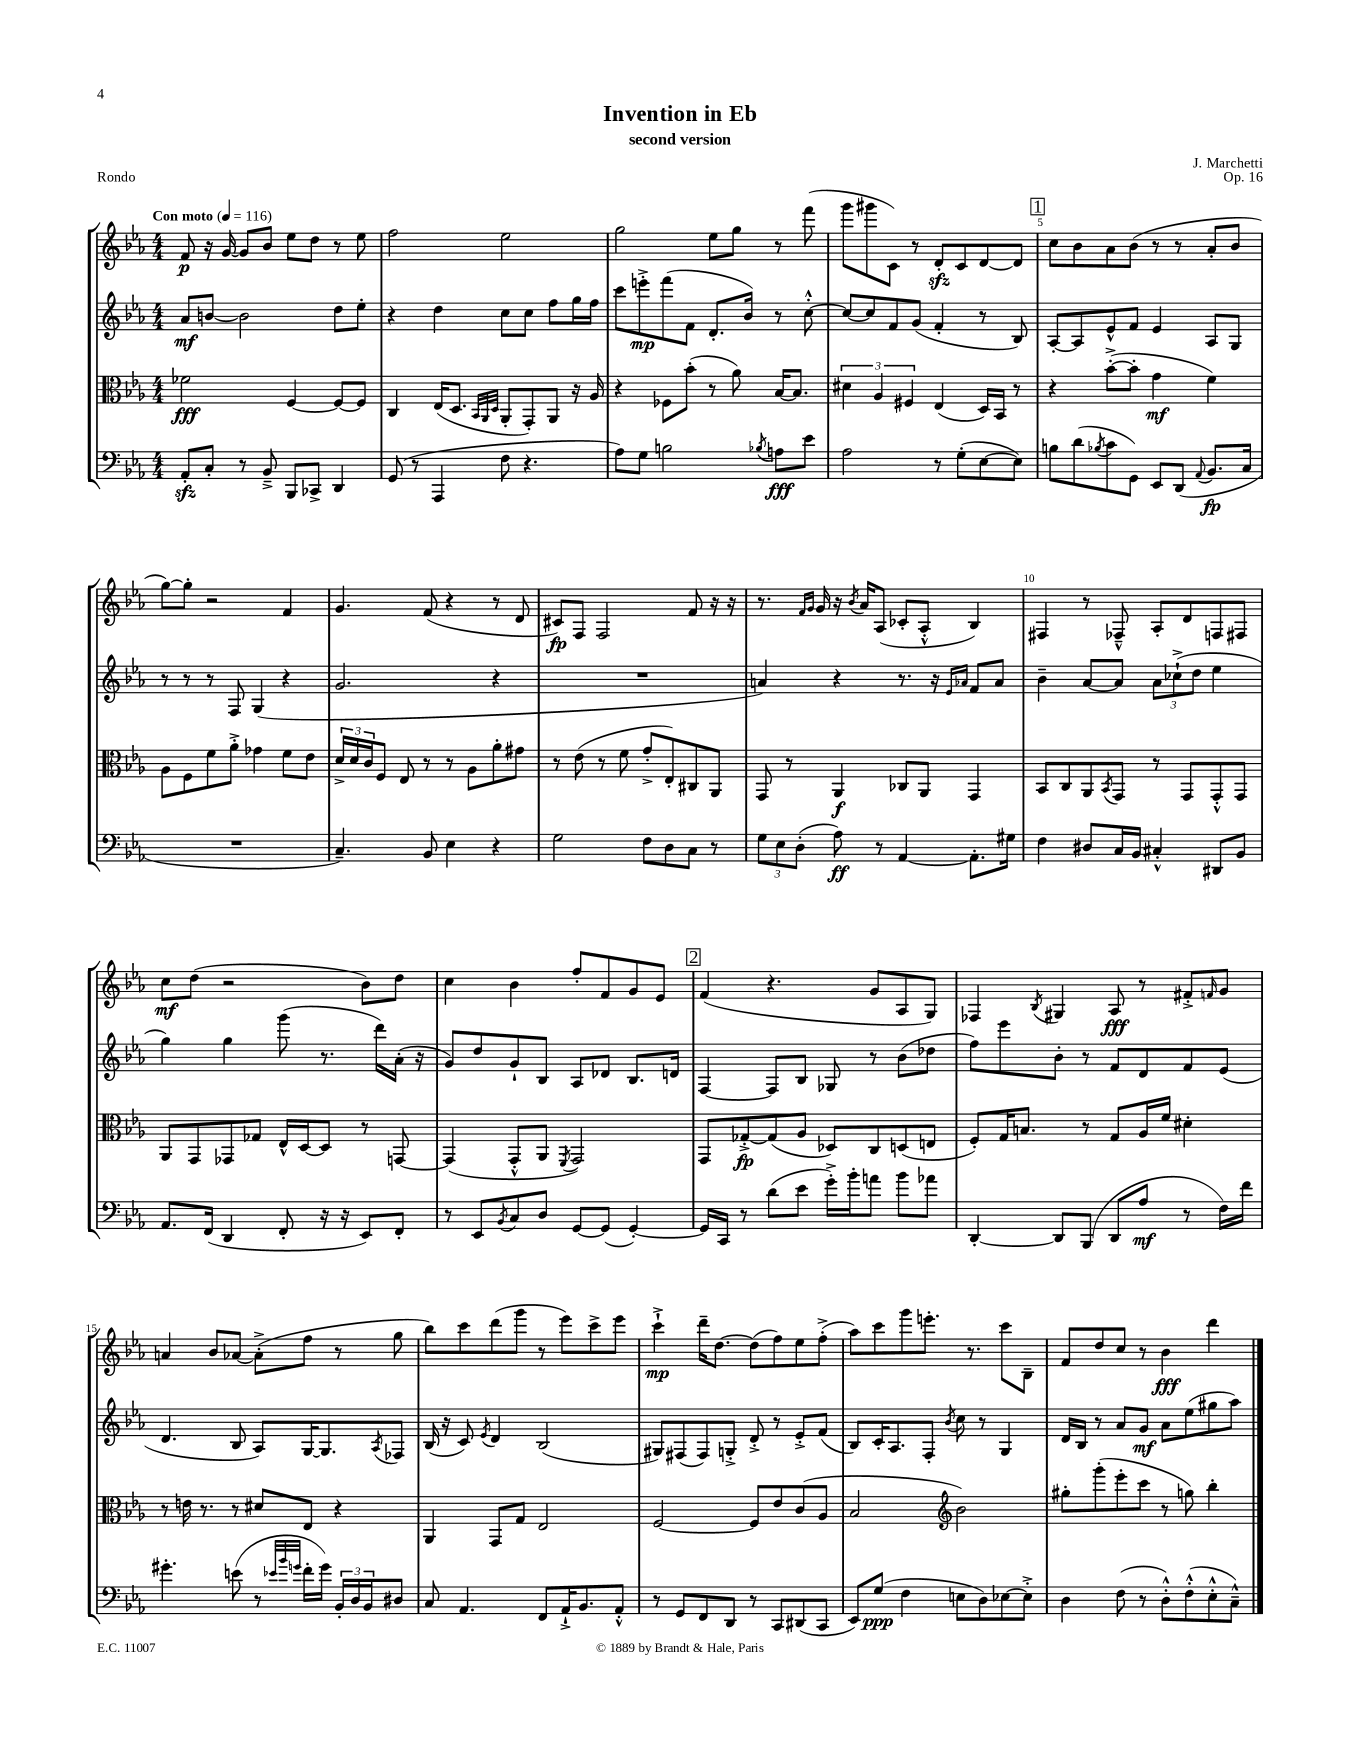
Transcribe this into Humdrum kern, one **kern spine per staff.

**kern	**kern	**kern	**kern
*staff4	*staff3	*staff2	*staff1
*clefF4	*clefC3	*clefG2	*clefG2
*k[b-e-a-]	*k[b-e-a-]	*k[b-e-a-]	*k[b-e-a-]
*M4/4	*M4/4	*M4/4	*M4/4
*MM116	*MM116	*MM116	*MM116
8AA-'	2f-	8a-	8f
8C'	.	[8b	16r
.	.	.	[16g
8r	.	2b]	8g]
8BB-~^	.	.	8b-
8BBB-	[4F	.	8ee-
8CC-^	.	.	8dd
4DD	8F_	8dd	8r
.	8F]	8ee-'	8ee-
=	=	=	=
(8GG	4C	4r	2ff
8r	.	.	.
4AAA-	(16E-	4dd	.
.	8.D	.	.
.	32qqBB-	.	.
.	32qqAA-	.	.
.	32qqD	.	.
8F	8AA-'	8cc	2ee-
4.r	8GG')	8cc	.
.	8AA-	8ff	.
.	16r	16gg	.
.	16A-	16ff	.
=	=	=	=
8A-)	4r	8ccc	2gg
8G	.	8eee'^	.
2B	8F-	(8fff	.
.	(8b-'	8f	.
.	8r	8.d'	8ee-
.	8a-)	.	8gg
.	.	16b-)	.
8qB-	.	.	.
8A	[16B-	8r	8r
.	8.B-]	.	.
8e-	.	[8cc'^^	(8fff
=	=	=	=
2A-	6d#	8cc_	8ggg
.	.	8cc]	8ggg#
.	6A-	.	.
.	.	8f	8c)
.	6F#	.	.
.	.	(8g	8r
8r	(4E-	4f'	8d'
(8G'	.	.	8c
[8E-	16D)	8r	[8d
.	16BB-	.	.
8E-])	8r	8B-)	8d]
=	=	=	=
8B	4r	[8A-'	8cc
(8d	.	8A-]	8b-
8qB-	.	.	.
8c	([8b-'^	8e-^^	8a-
8GG)	8b-']	8f	(8b-
8EE-	4g	4e-	8r
(8DD	.	.	8r
8qqAA-	.	.	.
8.BB-	4f)	8A-	8a-'
.	.	8G	8b-
16C	.	.	.
=	=	=	=
1r	8A-	8r	[8gg)
.	8F	8r	8gg']
.	8f	8r	2r
.	8a-'^	8F	.
.	4g-	(4G	.
.	8f	4r	4f
.	8e-	.	.
=	=	=	=
4.C~)	24d^	2.g	4.g
.	24d	.	.
.	24c	.	.
.	8F	.	.
.	8E-	.	.
8BB-	8r	.	(8f
4E-	8r	.	4r
.	8A-	.	.
4r	8a-'	4r	8r
.	8g#	.	8d
=	=	=	=
2G	8r	1r	8c#)
.	(8e-	.	8F
.	8r	.	2F
.	8f	.	.
8F	8g'^	.	.
8D	8E-')	.	.
8C	8C#	.	8f
8r	8AA-	.	16r
.	.	.	16r
=	=	=	=
12G	8GG	4a)	8.r
12E-	.	.	.
.	8r	.	.
(12D'	.	.	.
.	.	.	16qqf
.	.	.	16qqg
.	.	.	16g
8A-)	4AA-	4r	16r
.	.	.	8qb-
.	.	.	16a-
8r	.	.	(8A-
[4AA-	8C-	8.r	8c-'
.	8AA-	.	8A-'^^
.	.	16r	.
.	.	16qqe-	.
.	.	16qqa-	.
8.AA-']	4GG	8f	4B-)
.	.	8a-	.
16G#	.	.	.
=	=	=	=
4F	8BB-	4b-~	4F#
.	8C	.	.
8D#	8AA-	[8a-	8r
.	8qBB-	.	.
16C	8GG	8a-]	8F-~^^
16BB-	.	.	.
4C#'^^	8r	12a-	8A-'
.	.	(12cc-`^	.
.	8GG	.	8d
.	.	12dd	.
8DD#	8GG'^^	4ee-	8F
8BB-	8GG	.	8F#
=	=	=	=
8.AA-	8AA-	4gg)	8cc
.	8GG	.	(8dd
(16FF	.	.	.
4DD	8GG-	4gg	2r
.	8G-	.	.
8FF'	16E-^^	(8ggg	.
.	[16D	.	.
16r	8D]	8.r	.
16r	.	.	.
8EE-)	8r	.	8b-)
.	.	16ddd)	.
8FF'	[8GG	(16a-'	8dd
.	.	16r	.
=	=	=	=
8r	(4GG]	8g)	4cc
8EE-	.	8dd	.
8qBB-	.	.	.
8C	8GG'^^	8g`	4b-
8D	8AA-	8B-	.
.	8qFF	.	.
[8GG	2GG)	8A-	8ff'
(8GG]	.	8d-	8f
[4GG')	.	8.B-	8g
.	.	.	8e-
.	.	16d	.
=	=	=	=
16GG]	8GG	[4F	(4f
16CC	.	.	.
8r	[8G-'^	.	.
(8d	(8G-]	8F]	4.r
8e-	8A-	8B-	.
16g'^)	8D-)	8G-	.
16b-'	.	.	.
8a	8C	8r	8g
8b-	(8D	(8b-	8A-
8a-	8E	8dd-	8G)
=	=	=	=
[4DD'	8F')	8ff)	4F-
.	16G	8eee-	.
.	8.B	.	.
.	.	.	8qB-
8DD]	.	8b-'	4G#
(8BBB-	8r	8r	.
8DD	8G	8f	8A-
8A-	16A-	8d	8r
.	16f	.	.
8r	4d#'	8f	8f#'^
.	.	.	16qqf
16F)	.	(8e-	8g
16f	.	.	.
=	=	=	=
4.g#'	8r	4.d	4a
.	16e	.	.
.	8.r	.	.
.	.	.	8b-
(8e	8r	8B-	[8a-
8r	8d#	8A-)	(8a-'^]
32qqe-	.	.	.
32qqb-	.	.	.
32qqg	.	.	.
16f'	8E-	[16G	8ff
16g)	.	8.G]	.
24BB-'	4r	.	8r
24D	.	.	.
24BB-	.	.	.
.	.	8qA-	.
8D#	.	8F-	8gg
=	=	=	=
8C	4AA-	(16B-	8bb-)
.	.	16r	.
4.AA-	.	8c)	8ccc
.	.	8qe-	.
.	8GG	4d	(8ddd
.	8G	.	8ggg
8FF	2E-	(2B-	8r
16AA-`^	.	.	8eee-)
8.BB-	.	.	.
.	.	.	8ccc^
8AA-'^^	.	.	8eee-
=	=	=	=
8r	[2F	8G#)	4ccc`^
8GG	.	(8F#	.
8FF	.	8F#)	16ddd~
.	.	.	[8.dd
8DD	.	8G'^	.
8r	8F]	8d'^	(8dd]
8CC	8e-	8r	8ff)
(8DD#	(8c	8e-'^	8ee-
8CC	8A-	(8f	(8ff'^
=	=	=	=
8EE-)	2B-	8B-)	8aa-)
(8G	.	16c'	8ccc
.	.	8.A-	.
4F	.	.	8ggg
.	.	8F'	8.eee'
*	*clefG2	*	*
.	.	8qb-	.
8E	2b-)	8cc	.
.	.	.	8.r
8D)	.	8r	.
[8E-	.	4G	8ccc
8E-'^]	.	.	8B-~
=	=	=	=
4D	8gg#'	16d	8f
.	.	16B-	.
.	(8ggg'	8r	8dd
(8F	8eee-'	8a-	8cc
8r	8ccc	8g	8r
8D'^^)	8r	8a-	4b-
(8F'^^	8gg)	(8ee-	.
8E-'^^	4bb-'	8gg#	4ddd
8C~^^)	.	8aa-)	.
==	==	==	==
*-	*-	*-	*-
